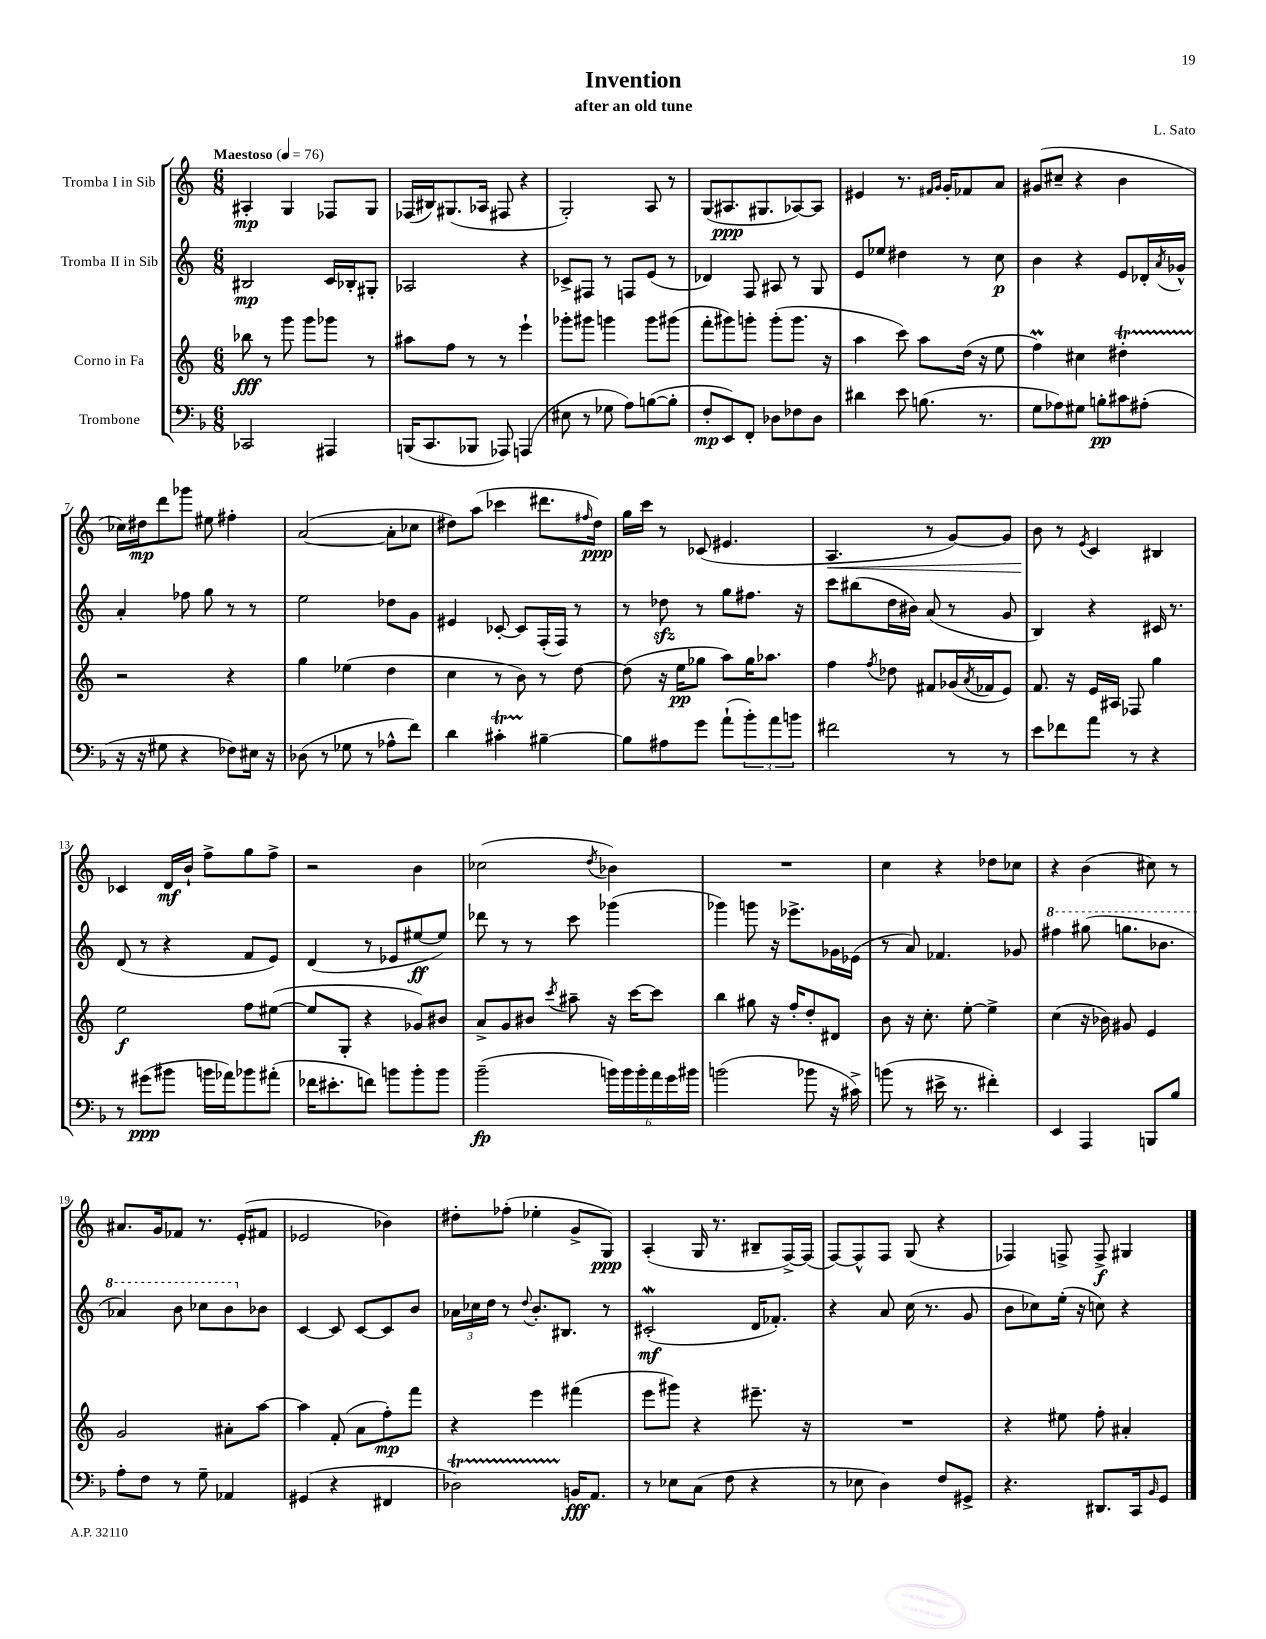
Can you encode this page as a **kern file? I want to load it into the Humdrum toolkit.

**kern	**kern	**kern	**kern
*staff4	*staff3	*staff2	*staff1
*clefF4	*clefG2	*clefG2	*clefG2
*k[b-]	*k[]	*k[]	*k[]
*M6/8	*M6/8	*M6/8	*M6/8
*MM76	*MM76	*MM76	*MM76
2CC-	8bb-	2B#	4A#'
.	8r	.	.
.	8ggg	.	4G
.	8ggg	.	.
4AAA#	8ggg-	16c	8F-
.	.	16B-'	.
.	8r	8G#'	8G
=	=	=	=
(16BBB	8aa#	2A-	(16F-
8.CC	.	.	16B#)
.	8ff	.	(8.G#
8BBB-	8r	.	.
.	.	.	16A-
8AAA-)	8r	.	8F#
(4AAA	4eee`	4r	4r
=	=	=	=
8E#	8ggg-'	8c-^	2G')
8r	8ggg#	8F#	.
8G-	4ggg	8r	.
8A)	.	8F	.
([8B	8ggg	(8e	8A
8B']	(8ggg#	8r	8r
=	=	=	=
8F'	8fff'	4d-)	(8G
8EE)	8ggg#)	.	8.A#
8FF'	8ggg'	8F	.
.	.	.	8.G#
8D-	(8ggg'	8A#	.
8F-	8.ggg	8r	[8A-)
8D-	.	8G	8A-]
.	16r	.	.
=	=	=	=
4d#	4aa	8e	4e#
.	.	8ee-	.
8e	8ccc)	4dd#	8.r
(8.B	8aa	.	.
.	.	.	16qqf#
.	.	.	16qqg
.	.	.	16g'
.	(16dd	8r	8f-
8.r	16r	.	.
.	8ee	8cc	8a
=	=	=	=
8G	4ff)	4b	(8g#
8A-)	.	.	8cc#~
8G#	4cc#	4r	4r
8B'	.	.	.
8c#	4dd#'	8e	4b
(8A#'	.	16d-'	.
.	.	8qa	.
.	.	16g-^^	.
=	=	=	=
16r	2r	4a'	16cc-)
16r	.	.	16dd#
8G#	.	.	8ddd
4r	.	8ff-	8ggg-
.	.	8gg	8ee#
8F-)	4r	8r	4ff#'
16E#	.	8r	.
16r	.	.	.
=	=	=	=
(8D-	4gg	2ee	([2a
8r	.	.	.
8G-	(4ee-	.	.
8r	.	.	.
8A-^^	4dd	8dd-	8a']
8f)	.	8g	8cc-
=	=	=	=
4d	4cc	4e#	8dd#)
.	.	.	(8aa
4c#'	8r	[8c-'	4ccc-
.	8b)	8c-]	.
[4B#~	8r	(16F'	8.ddd#
.	.	16F)	.
.	[8dd	8r	.
.	.	.	16qqff#
.	.	.	16dd#)
=	=	=	=
8B#]	(8dd]	8r	16gg
.	.	.	16ccc
8A#	16r	8dd-	8r
.	16ee	.	.
8g	8gg-	8r	(8c-
(8a`	8aa)	8gg	4.e#
12b-')	16gg-	8.ff#	.
.	8.aa-	.	.
12a	.	.	.
12b	.	.	.
.	.	16r	.
=	=	=	=
2f#	4ff	8ccc	4.A
.	.	(8bb#	.
.	8qff	.	.
.	8dd-	16dd	.
.	.	16b#)	.
.	8f#	(8a	8r
8r	(16g-	8r	[8g)
.	8qa	.	.
.	16f-	.	.
8r	8e)	8g	8g]
=	=	=	=
8e	8.f	4B)	8b
8f-	.	.	8r
.	16r	.	.
.	.	.	8qe
8a	16e	4r	4c
.	16A#	.	.
8r	8F-	.	.
4r	4gg	16c#	4B#
.	.	8.r	.
=	=	=	=
8r	2ee	(8d	4c-
(8g#	.	8r	.
8b#	.	4r	16d
.	.	.	16b`
16b	.	.	8ff^
16a-)	.	.	.
8b-	8ff	8f	8gg
(8a#'	([8ee#	8e)	8ff^
=	=	=	=
16f-	8ee#]	(4d	2r
8.e#'	.	.	.
.	8G'	.	.
8f)	4r	8r	.
8b	.	8e-	.
8b'	8g-)	[8ee#	4b
8b	8b#	8ee#])	.
=	=	=	=
(2b-~	8a^	8ddd-	(2cc-
.	8g	8r	.
.	8b#	8r	.
.	8qccc	.	.
.	8aa#~	8ccc	.
.	.	.	8qdd
24b)	16r	(4ggg-	4b-)
24b	.	.	.
.	[16ccc	.	.
24b'	.	.	.
24a	8ccc]	.	.
24g	.	.	.
24b#	.	.	.
=	=	=	=
(2b	4bb	4ggg-)	2.r
.	8gg#	8ggg	.
.	16r	16r	.
.	16ff'	8.eee-^	.
8b-	8dd'	.	.
16r	8d#	16g-	.
16c#^)	.	(16e-	.
=	=	=	=
(8b	8b	8r	4cc
8r	16r	8a)	.
.	8.cc'	.	.
16e#^	.	4.f-	4r
8.r	.	.	.
.	[8ee'	.	.
4f#')	4ee^]	.	8dd-
.	.	8g-	8cc-
=	=	=	=
4EE	(4cc	4fff#	4r
4AAA	16r	(8ggg#	(4b
.	16b-)	.	.
.	8g#	8.ggg	.
8BBB	4e	.	8cc#)
.	.	8.bb-	.
8B-	.	.	8r
=	=	=	=
8A'	2g	4aa-)	8.a#
8F	.	.	.
.	.	.	16g
8r	.	8bb	8f-
8G~	.	8ccc-	8.r
4AA-	8a#'	8bb	.
.	.	.	(16e'
.	[8aa	8b-	8f#
=	=	=	=
(4GG#	4aa]	[4c	2e-
4r	(8f'	8c]	.
.	8a	[8c	.
4FF#	8ff')	8c]	4b-)
.	8fff	8b	.
=	=	=	=
2D-)	4r	24a-	8dd#'
.	.	24cc-	.
.	.	24dd	.
.	.	8r	(8ff-'
.	.	8qqdd	.
.	4eee	8.b'	4ee-'
.	.	8.B#	.
16BB	(4fff#	.	8g^
8.AA	.	.	.
.	.	8r	8G)
=	=	=	=
8r	8eee	(2c#'	(4A'
8E-	8ggg#)	.	.
(8C	4r	.	16G
.	.	.	8.r
8F	.	.	.
4r	8.eee#~	16d	8B#~
.	.	8.f-')	.
.	.	.	[16F^)
.	16r	.	(16F]
=	=	=	=
8r	2.r	4r	[8F)
8E-	.	.	8F^^]
4D)	.	8a	8F
.	.	(16cc	(8G
.	.	8.r	.
8F	.	.	4r
8GG#^	.	8g	.
=	=	=	=
4.r	4r	8b	4F-)
.	.	8cc-)	.
.	8ee#	(16ee'	8F^
.	.	16r	.
8.DD#	8ff'	8cc)	8F^
.	4a#'	4r	4G#
16CC	.	.	.
16qqBB-	.	.	.
8GG	.	.	.
==	==	==	==
*-	*-	*-	*-
